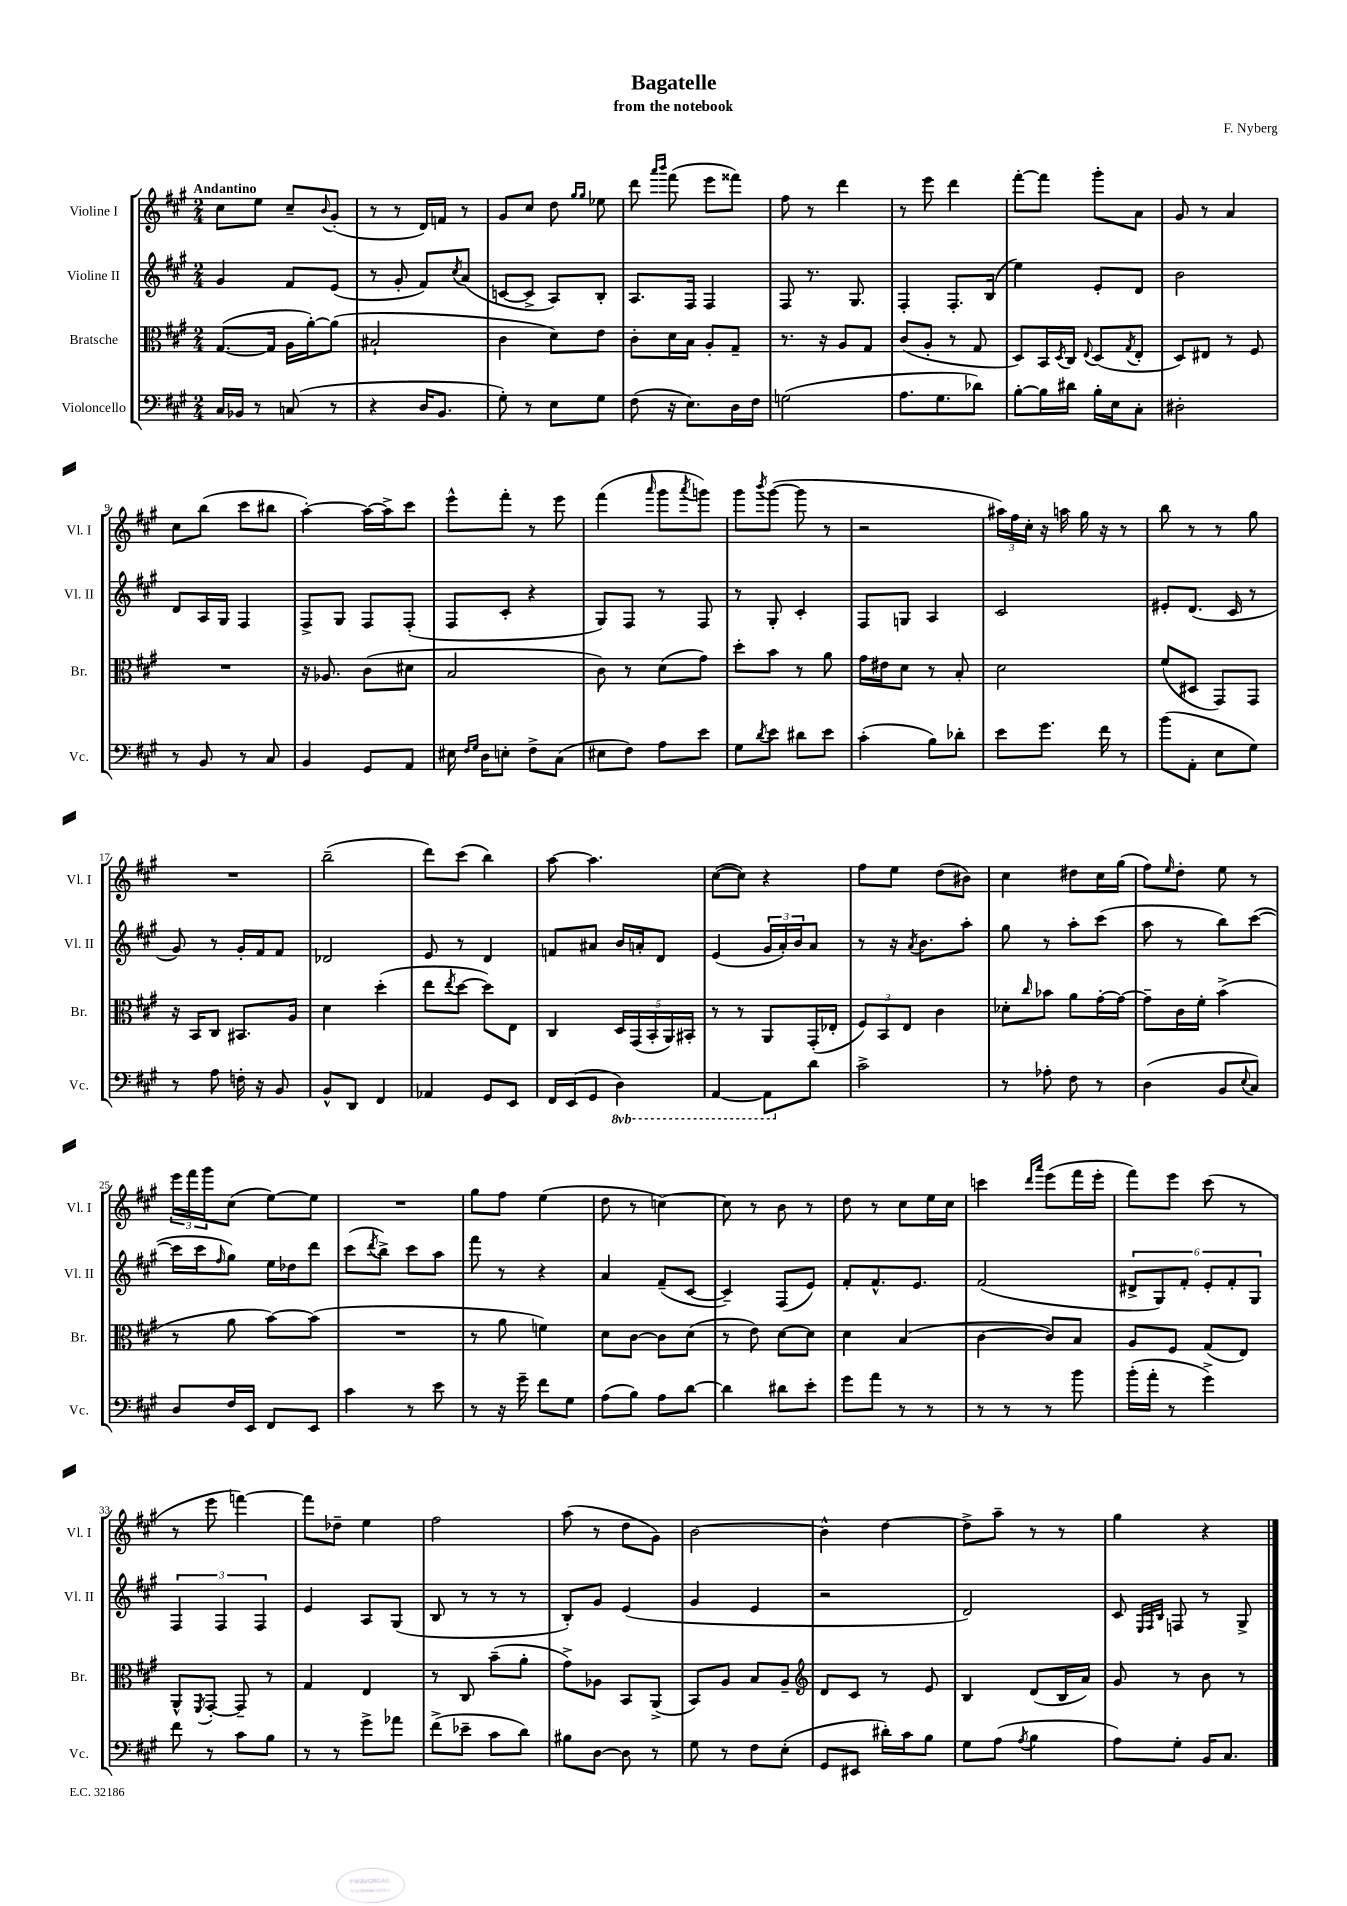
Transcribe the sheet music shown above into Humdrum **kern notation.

**kern	**kern	**kern	**kern
*staff4	*staff3	*staff2	*staff1
*clefF4	*clefC3	*clefG2	*clefG2
*k[f#c#g#]	*k[f#c#g#]	*k[f#c#g#]	*k[f#c#g#]
*M2/4	*M2/4	*M2/4	*M2/4
16C#/LL	([8.G#/L	4g#/	8cc#\L
16BB-/JJ	.	.	.
8r	.	.	8ee\J
.	16G#/]Jk	.	.
(8C/	16A\LL	8f#/L	8cc#~/L
.	[16a'\J)	.	.
.	.	.	8qqb/
8r	(8a\]J	(8e/J	(8g#'/J
=	=	=	=
4r	2B#`/	8r	8r
.	.	8g#'/	8r
16D/LK	.	8f#/L)	16d/LL)
8.BB/J	.	.	16f/JJ
.	.	8qcc#/	.
.	.	(8a/J	8r
=	=	=	=
8G#'\)	4c#\	[8c/L	8g#/L
8r	.	8c^/]J	8cc#/J
8E\L	8d\L)	8A/L)	8dd\
.	.	.	16qqgg#/LL
.	.	.	16qqgg#/JJ
8G#\J	8e\J	8B'/J	8ee-\
=	=	=	=
(8F#\	8c#'\L	8.A/L	8ddd\
.	.	.	16qqaaa/LL
.	.	.	16qqbbb/JJ
16r	16d\L	.	(8fff#\
8.E\L)	16B\JJ	16F#/Jk	.
.	8A'/L	4F#/	8eee\L
16D\L	8G#~/J	.	8fff##\J)
16F#\JJ	.	.	.
=	=	=	=
(2G\	8.r	8F#/	8ff#\
.	.	8.r	8r
.	16r	.	.
.	8A/L	.	4ddd\
.	.	8.G#/	.
.	8G#/J	.	.
=	=	=	=
8.A\L	(8c#/L	4F#'/	8r
.	8A'/J	.	8eee\
8.G#\	.	.	.
.	8r	8.F#'/L	4ddd\
8d-\J)	8G#/	.	.
.	.	(16B/Jk	.
=	=	=	=
[8B'\L	8D/L)	4ee\)	[8fff#'\L
16B\]L	16BB/L	.	8fff#\]J
.	8qD/	.	.
16d#\JJ	16C#/JJ	.	.
.	8qqE/	.	.
16B'\LL	(8D/L	8e'/L	8ggg#'\L
16E\J	.	.	.
.	8qG#/	.	.
8C#'\J	8E'/J	8d/J	8a\J
=	=	=	=
2D#'\	8D/L)	2b\	8g#/
.	8E#/J	.	8r
.	8r	.	4a/
.	8F#/	.	.
=	=	=	=
8r	2r	8d/L	8cc#\L
8BB/	.	16A/L	(8bb\J
.	.	16G#/JJ	.
8r	.	4F#/	8ccc#\L
8C#/	.	.	8bb#\J
=	=	=	=
4BB/	16r	8F#^/L	[4aa'\)
.	8.A-/	.	.
.	.	8G#/J	.
8GG#/L	(8c#\L	8F#/L	16aa\_LL
.	.	.	16aa^\]J
8AA/J	8d#\J	(8F#'/J	8ccc#\J
=	=	=	=
16E#\	2B/	8F#/L	8eee^^\L
16qqF#/LL	.	.	.
16qqG#/JJ	.	.	.
16D\LK	.	.	.
8E'\J	.	8c#'/J	8fff#'\J
8F#^\L	.	4r	8r
(8C#\J	.	.	8eee\
=	=	=	=
8E#\L	8c#\)	8G#/L)	(4fff#\
8F#\J)	8r	8F#/J	.
.	.	.	16qqaaa/
8A\L	(8d\L	8r	8ggg#\L
.	.	.	8qaaa/
8e\J	8g#\J)	8F#/	8ggg\J)
=	=	=	=
8G#\L	8dd'\L	8r	8ggg#\L
8qd/	.	.	8qbbb/
8e\J	8b\J	8G#'/	([8ggg#\J
8d#\L	8r	4c#'/	8ggg#\]
8e\J	8a\	.	8r
=	=	=	=
(4c#'\	16g#\LL	8F#/L	2r
.	16e#\J	.	.
.	8d\J	8G/J	.
8B\L)	8r	4A/	.
8d-'\J	8B'/	.	.
=	=	=	=
8e\L	2d\	2c#/	24aa#\LL)
.	.	.	24ff#\
.	.	.	24cc#'\JJ
8.g#\J	.	.	16r
.	.	.	16aa\
.	.	.	16gg#\
16f#\	.	.	16r
8r	.	.	8r
=	=	=	=
(8b\L	(8f#/L	8e#'/L	8bb\
8AA'\J	8D#/J	(8.d/J	8r
8E\L	8GG#/L)	.	8r
.	.	16c#/	.
8G#\J)	8GG#/J	8r	8gg#\
=	=	=	=
8r	16r	8g#/)	2r
.	16BB/LK	.	.
8A\	8C#/J	8r	.
16F'\	8.BB#/L	16g#'/LL	.
16r	.	16f#/J	.
8BB/	.	8f#/J	.
.	16A/Jk	.	.
=	=	=	=
8BB^^/L	4d\	2d-/	(2bb~\
8DD/J	.	.	.
4FF#/	(4dd'\	.	.
=	=	=	=
4AA-/	8ee\L	8e/	8ddd\L)
.	8qee/	.	.
.	[8dd\J	8r	(8ccc#\J
8GG#/L	8dd\]L)	4d/	4bb\)
8EE/J	8E\J	.	.
=	=	=	=
16FF#/LL	4C#/	8f/L	[8aa\
(16EE/J	.	.	.
8GG#/J	.	8a#/J	4.aa\]
4DD\)	20D/LL	16b/LL	.
.	(20GG#/	.	.
.	.	16a'/J	.
.	20BB'/	.	.
.	.	8d/J	.
.	20AA/)	.	.
.	20BB#'/JJ	.	.
=	=	=	=
[4AAA/	8r	(4e/	([8cc#\L
.	8r	.	8cc#\]J)
8AAA\]L	8AA/L	24g#/LL	4r
.	.	24a'/)	.
.	.	24b/J	.
8d\J	(16GG#'/L	8a/J	.
.	16E-'/JJ	.	.
=	=	=	=
2c#^\	12F#/L)	8r	8ff#\L
.	12BB/	.	.
.	.	16r	8ee\J
.	12E/J	.	.
.	.	8qa/	.
.	.	8.b\L	.
.	4c#\	.	(8dd\L
.	.	8aa'\J	8b#\J)
=	=	=	=
8r	8d-'\L	8gg#\	4cc#\
.	16qqcc#/	.	.
8A-'\	8b-\J	8r	.
8F#\	8a\L	8aa'\L	8dd#\L
8r	[16g#'\L	(8ccc#\J	16cc#\L
.	16g#\_JJ	.	(16gg#\JJ
=	=	=	=
(4D\	8g#~\]L	8aa\	8ff#\L)
.	.	.	16qqee/
.	16c#\L	8r	8dd'\J
.	16f#'\JJ	.	.
8BB/L	(4b^\	8bb\L)	8ee\
8qqE/	.	.	.
8C#/J)	.	([8ccc#\J	8r
=	=	=	=
8D/L	8r	16ccc#\]LL	24eee\LL
.	.	.	24fff#\
.	.	16ccc#\J	.
.	.	.	24ggg#\J
.	.	16qqff#/	.
16F#/L	8a\	8gg#\J)	(8cc#\J
16EE/JJ	.	.	.
8FF#/L	[8b\L)	16ee\LL	[8ee\L)
.	.	16dd-\J	.
8EE/J	(8b\]J	8ddd\J	8ee\]J
=	=	=	=
4c#\	2r	(8ccc#\L	2r
.	.	8qddd/	.
.	.	8bb^\J)	.
8r	.	8ccc#\L	.
8e\	.	8aa\J	.
=	=	=	=
8r	8r	8fff#\	8gg#\L
16r	8a\	8r	8ff#\J
16g#~\	.	.	.
8f#\L	4f\)	4r	(4ee\
8G#\J	.	.	.
=	=	=	=
(8A\L	8d\L	4a/	8dd\
8B\J)	[8c#\J	.	8r
8A\L	8c#\]L	(8f#~/L	[4cc\)
[8d\J	(8d\J	[8c#/J	.
=	=	=	=
4d\]	8r	4c#~/])	8cc\]
.	8e\)	.	8r
8d#\L	[8d\L	(8F#/L	8b\
8e'\J	8d\]J	8e/J)	8r
=	=	=	=
8g#\L	4d\	8f#'/L	8dd\
8a\J	.	8.f#^^/	8r
8r	(4B/	.	8cc#\L
.	.	8.e/J	.
8r	.	.	16ee\L
.	.	.	16cc#\JJ
=	=	=	=
8r	[4c#\	(2f#/	4ccc\
8r	.	.	.
.	.	.	16qqddd/LL
.	.	.	16qqaaa/JJ
8r	8c#/]L)	.	(8eee\L
8b\	8B/J	.	16fff#\L
.	.	.	16eee'\JJ
=	=	=	=
(16b'\LL	8A/L	12d#^/L	8fff#\L)
16a'\JJ	.	.	.
.	.	12G#/)	.
8r	8F#/J	.	8eee\J
.	.	12f#'/J	.
4g#^\)	(8G#/L	12e'/L	(8ccc#\
.	.	12f#'/	.
.	8E/J)	.	8r
.	.	12G#/J	.
=	=	=	=
8f#\	8AA^^/L	6F#/	8r
.	8qFF#/	.	.
8r	[8GG#'/J	.	8eee\
.	.	6F#/	.
8c#\L	8GG#~/]	.	[4fff\)
.	.	6F#/	.
8B\J	8r	.	.
=	=	=	=
8r	4G#/	4e/	8fff\]L
8r	.	.	8dd-~\J
8g#^\L	4E/	8A/L	4ee\
8a-\J	.	(8G#/J	.
=	=	=	=
(8f#^\L	8r	8B/	2ff#\
8e-~\J	8C#/	8r	.
8c#\L	(8b~\L	8r	.
8d\J)	8a'\J	8r	.
=	=	=	=
8B#\L	8g#^\L)	8B'/L)	(8aa\
[8D\J	8A-\J	8g#/J	8r
8D\]	8BB/L	(4e/	8dd\L
8r	(8AA^/J	.	8g#\J)
=	=	=	=
8G#\	8BB/L)	4g#/	[2b\
8r	8A/J	.	.
8F#\L	8B/L	4e/	.
(8E'\J	8A~/J	.	.
=	=	=	=
*	*clefG2	*	*
8GG#/L	8d/L	2r	4b^^\]
8EE#/J	8c#/J	.	.
16d#'\LL)	8r	.	[4dd\
16c#\J	.	.	.
8B\J	8e/	.	.
=	=	=	=
8G#\L	4B/	2d/)	8dd^\]L
(8A\J	.	.	8aa~\J
8qA/	.	.	.
4B\	(8d/L	.	8r
.	16B/L	.	8r
.	16a/JJ)	.	.
=	=	=	=
8A\L)	8g#/	8c#/	4gg#\
.	.	32qqE/LLL	.
.	.	32qqF#/	.
.	.	32qqB/JJJ	.
8G#'\J	8r	8F/	.
16BB/LK	8b\	8r	4r
8.C#/J	.	.	.
.	8r	8G#^/	.
==	==	==	==
*-	*-	*-	*-
